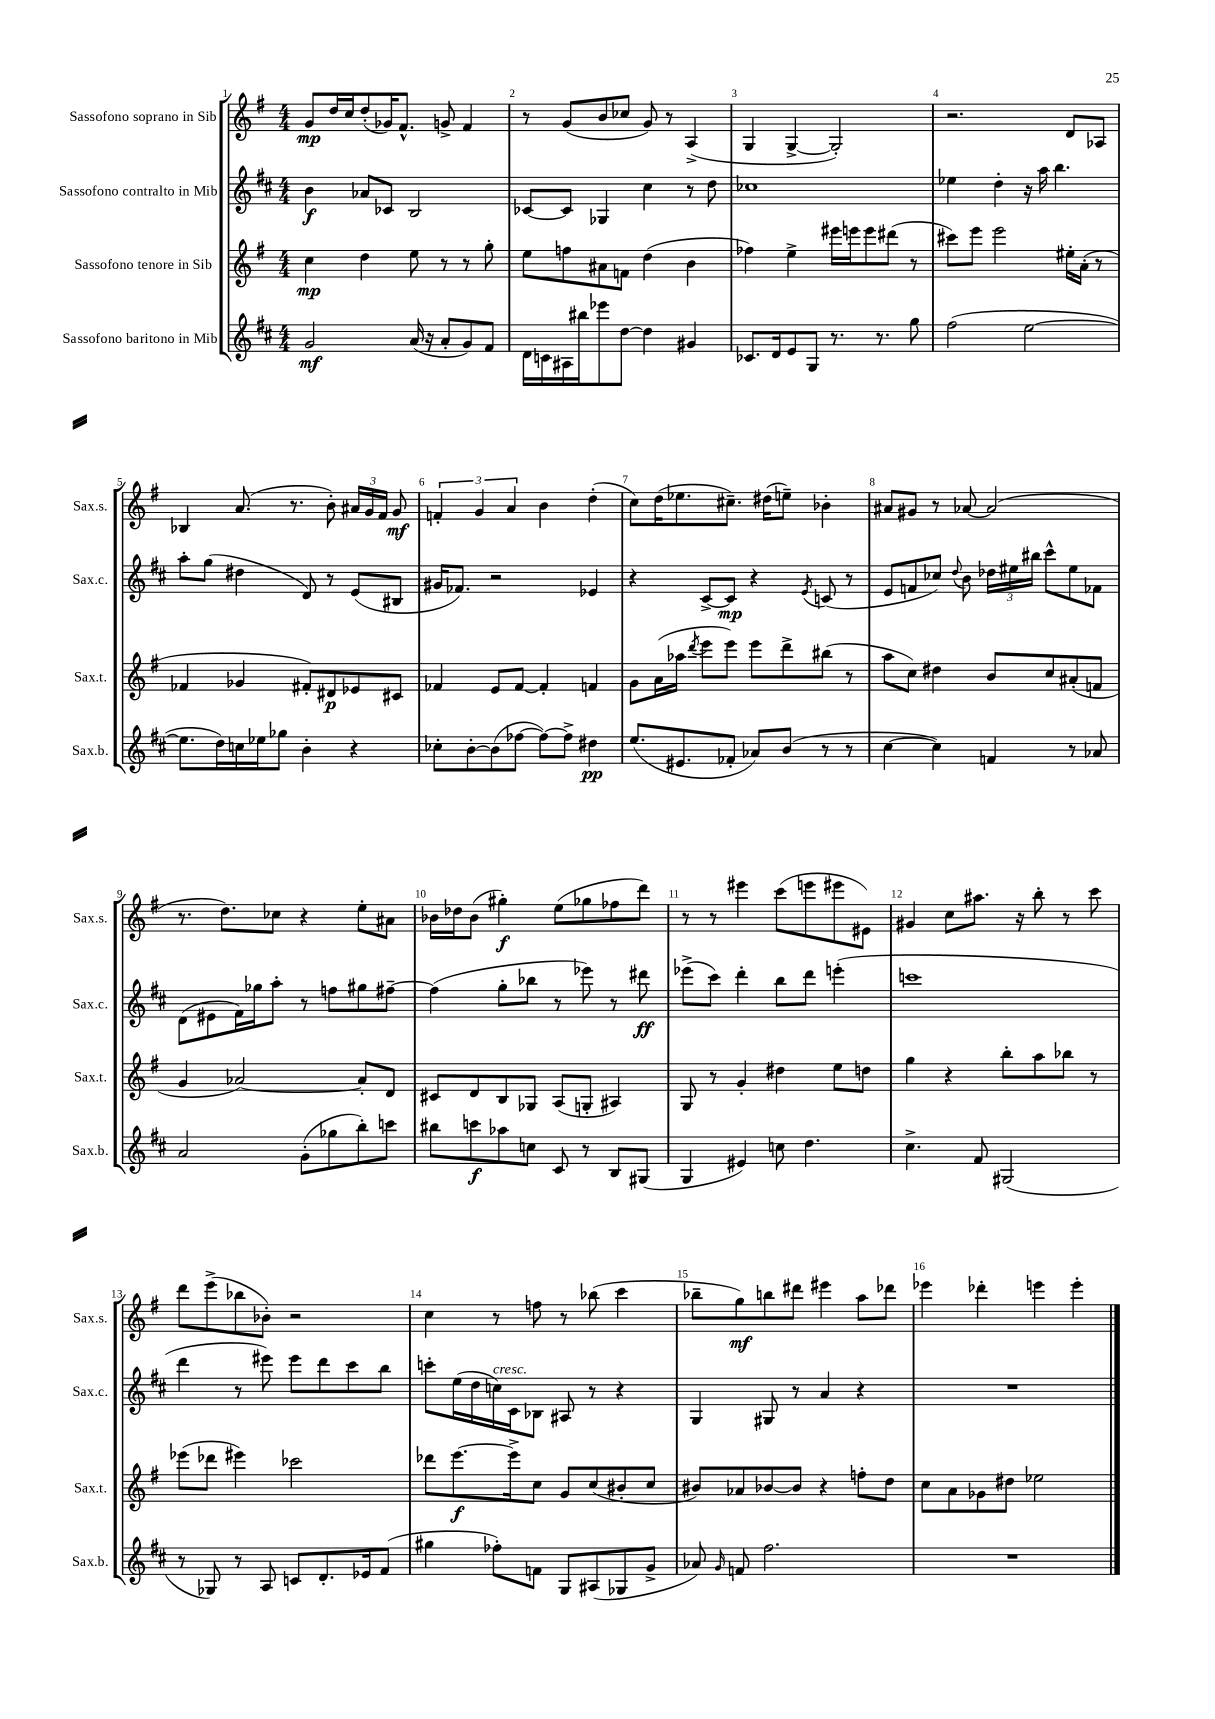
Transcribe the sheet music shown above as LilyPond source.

<<
\new StaffGroup <<
\new Staff = "s0" \with { instrumentName = "Sassofono soprano in Sib" shortInstrumentName = "Sax.s." } {
    \clef treble \key g \major \numericTimeSignature \time 4/4
    \autoBeamOff g'8[\mp d''16 c''16 d''8-.( ges'16) fis'8.]-^ g'8-> fis'4 |
    r8 g'8[( b'8 ces''8] g'8) r8 a4->( |
    g4 g4~-> g2-.) |
    r2. d'8[ aes8] |
    bes4 a'8.( r8. b'8-.) \tuplet 3/2 { ais'16[ g'16 fis'16] } g'8\mf |
    \tuplet 3/2 { f'4-. g'4 a'4 } b'4 d''4-.( |
    c''8[) d''16( ees''8. cis''8.]--) dis''16[( e''8]--) bes'4-. |
    ais'8[ gis'8] r8 aes'8~ aes'2( |
    r8. d''8.[) ces''8] r4 e''8[-. ais'8] |
    bes'16[ des''16 bes'8]( gis''4-.\f) e''8[( ges''8 fes''8 d'''8]) |
    r8 r8 eis'''4 c'''8[( e'''8 eis'''8 eis'8]) |
    gis'4 c''8[ ais''8.] r16 b''8-. r8 c'''8 |
    d'''8[ e'''8->( bes''8 bes'8]-.) r2 |
    c''4 r8 f''8 r8 bes''8( c'''4 |
    bes''8[-- g''8\mf) b''8 dis'''8] eis'''4 a''8[ des'''8] |
    ees'''4 des'''4-. e'''4 e'''4-. \bar "|." |
}
\new Staff = "s1" \with { instrumentName = "Sassofono contralto in Mib" shortInstrumentName = "Sax.c." } {
    \clef treble \key d \major \numericTimeSignature \time 4/4
    \autoBeamOff b'4\f aes'8[ ces'8] b2 |
    ces'8[~ ces'8] ges4 cis''4 r8 d''8 |
    ces''1 |
    ees''4 d''4-. r16 a''16 b''4. |
    a''8[-. g''8]( dis''4 d'8) r8 e'8[( bis8] |
    gis'16[ fes'8.]) r2 ees'4 |
    r4 cis'8[~-> cis'8]\mp r4 \acciaccatura { e'8 } c'8( r8 |
    e'8[ f'8 ces''8]) \appoggiatura { d''8 } b'8 \tuplet 3/2 { des''16[ eis''16 bis''16] } cis'''8[-^ eis''8 fes'8] |
    d'8[( eis'8 fis'16) ges''16 a''8]-. r8 f''8[ gis''8 fis''8]~-- |
    fis''4( g''8[-. bes''8] r8 ees'''8) r8 dis'''8\ff |
    ees'''8[->( cis'''8]) d'''4-. b''8[ d'''8] e'''4-.( |
    c'''1 |
    d'''4 r8 eis'''8) eis'''8[ d'''8 cis'''8 b''8] |
    c'''8[-. e''16( d''16 c''16^\markup { \italic "cresc." }) cis'16 bes8] ais8 r8 r4 |
    g4 gis8 r8 a'4 r4 |
    R1 \bar "|." |
}
\new Staff = "s2" \with { instrumentName = "Sassofono tenore in Sib" shortInstrumentName = "Sax.t." } {
    \clef treble \key g \major \numericTimeSignature \time 4/4
    \autoBeamOff c''4\mp d''4 e''8 r8 r8 g''8-. |
    e''8[ f''8 ais'8 f'8] d''4( b'4 |
    fes''4) e''4-> eis'''16[ e'''16 e'''8 dis'''8]( r8 |
    cis'''8[) e'''8] e'''2 eis''16[-. a'16]-.( r8 |
    fes'4 ges'4 fis'8[-.) dis'8\p ees'8 cis'8] |
    fes'4 e'8[ fes'8]~ fes'4-. f'4 |
    g'8[ a'16( aes''16] \acciaccatura { d'''8 } e'''8[ e'''8]) e'''8[ d'''8-> bis''8]( r8 |
    a''8[ c''8]) dis''4 b'8[ c''8 ais'8-.( f'8] |
    g'4 aes'2~) aes'8[-. d'8] |
    cis'8[ d'8 b8 ges8] a8[( g8]-. ais4) |
    g8 r8 g'4-. dis''4 e''8[ d''8] |
    g''4 r4 b''8[-. a''8 bes''8] r8 |
    ees'''8[( des'''8] eis'''4) ces'''2 |
    des'''8[ e'''8.~\f e'''16-> c''8] g'8[ c''8( bis'8-. c''8] |
    bis'8[) aes'8 bes'8~ bes'8] r4 f''8[-. d''8] |
    c''8[ a'8 ges'8 dis''8] ees''2 \bar "|." |
}
\new Staff = "s3" \with { instrumentName = "Sassofono baritono in Mib" shortInstrumentName = "Sax.b." } {
    \clef treble \key d \major \numericTimeSignature \time 4/4
    \autoBeamOff g'2\mf a'16( r16 a'8[-. g'8) fis'8] |
    d'16[ c'16 ais16 bis''16 ees'''8 d''8]~ d''4 gis'4 |
    ces'8.[ d'16 e'8 g8] r8. r8. g''8 |
    fis''2( e''2~ |
    e''8.[ d''16) c''16 ees''16 ges''8] b'4-. r4 |
    ces''8[-. b'8~-. b'8( fes''8]~ fes''8[~) fes''8]-> dis''4\pp |
    e''8.[( eis'8. fes'8]-. aes'8[) b'8]( r8 r8 |
    cis''4~ cis''4) f'4 r8 aes'8 |
    a'2 g'8[-.( ges''8 b''8-.) c'''8] |
    bis''8[ c'''8\f aes''8 c''8] cis'8 r8 b8[ gis8]( |
    g4 eis'4) c''8 d''4. |
    cis''4.-> fis'8 gis2( |
    r8 ges8) r8 a8 c'8[ d'8.-. ees'16 fis'8]( |
    gis''4 fes''8[-.) f'8] g8[ ais8( ges8 g'8]-> |
    aes'8) \grace { g'16 } f'8 fis''2. |
    R1 \bar "|." |
}
>>
>>
\layout { \context { \Score \override BarNumber.break-visibility = ##(#f #t #t) barNumberVisibility = #all-bar-numbers-visible } }
